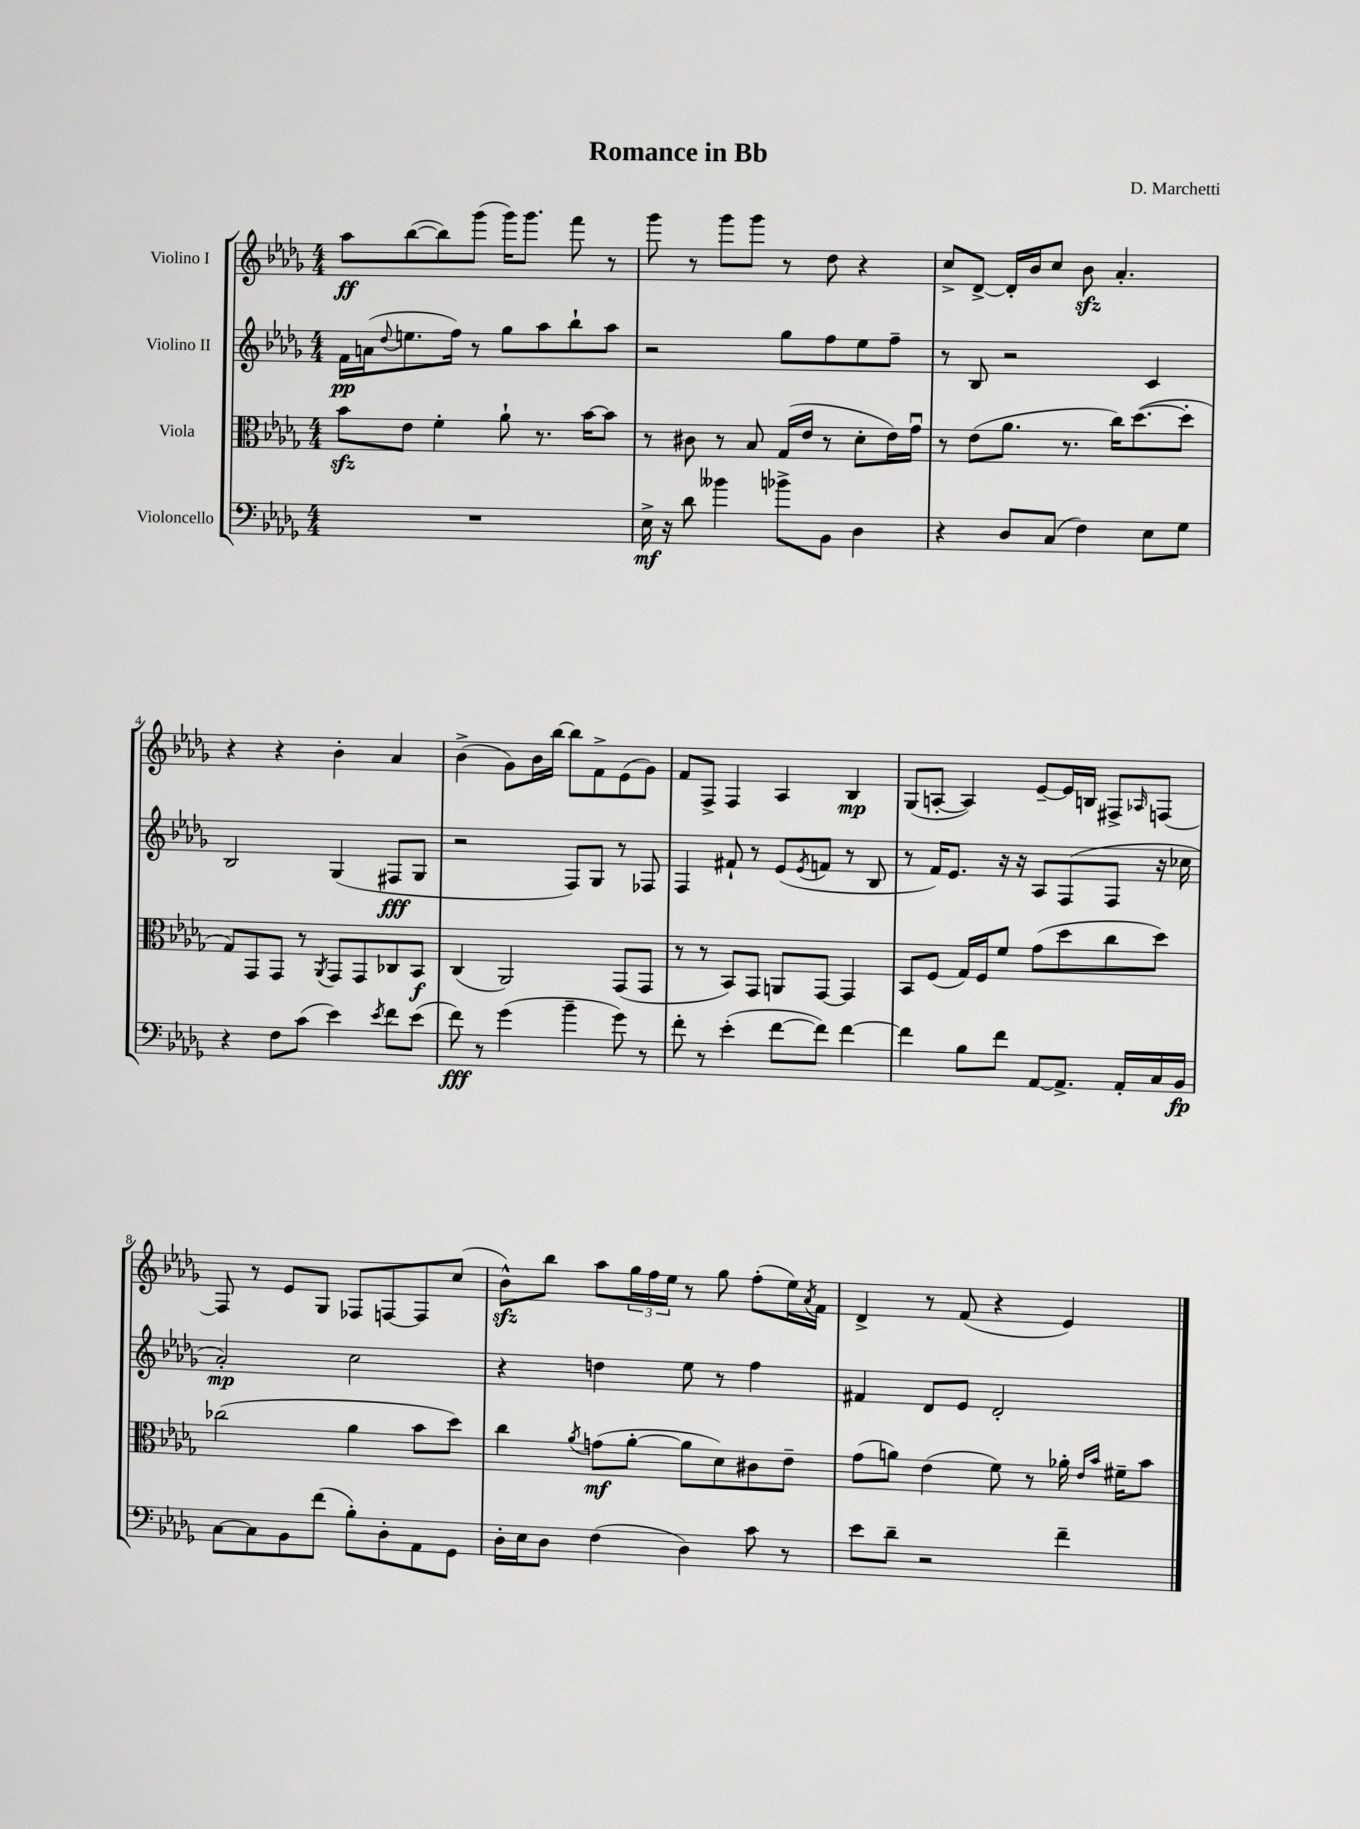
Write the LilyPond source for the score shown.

\header { title = "Romance in Bb" composer = "D. Marchetti" }
<<
\new StaffGroup <<
\new Staff = "s0" \with { instrumentName = "Violino I" } {
    \clef treble \key des \major \numericTimeSignature \time 4/4
    aes''8\ff bes''8~( bes''8) ges'''8( ges'''16) ges'''8. f'''8 r8 |
    ges'''8 r8 ges'''8 ges'''8 r8 des''8 r4 |
    c''8-> des'8~-> des'16-. bes'16 c''8 bes'8\sfz aes'4.-. |
    r4 r4 bes'4-. aes'4 |
    bes'4->( ges'8) bes'16 bes''16~ bes''8 f'8-> ees'8( ges'8) |
    f'8 f8-> f4 aes4 bes4\mp |
    ges8( a8~-. a4) ees'8~-- ees'16 b16 fis8-> \grace { aes16 } f8~ |
    f8 r8 ees'8 ges8 fes8 f8~ f8 c''8( |
    bes'8-^\sfz) bes''8 aes''8 \tuplet 3/2 { ges''16 f''16 ees''16 } r8 ges''8 f''8-.( ees''16) \acciaccatura { aes'8 } f'16 |
    des'4-> r8 f'8( r4 ees'4) \bar "|." |
}
\new Staff = "s1" \with { instrumentName = "Violino II" } {
    \clef treble \key des \major \numericTimeSignature \time 4/4
    f'16\pp a'16( \appoggiatura { des''8 } e''8. f''16) r8 ges''8 aes''8 bes''8-! aes''8 |
    r2 ges''8 f''8 ees''8 f''8-- |
    r8 bes8 r2 c'4 |
    bes2 ges4( fis8\fff ges8 |
    r2 f8) ges8 r8 fes8 |
    f4 fis'8-! r8 ees'8( \acciaccatura { ees'8 } f'8 r8 bes8 |
    r8 f'16) ees'8. r16 r16 aes8 f8( f8 r16 ces''16 |
    aes'2-.\mp) c''2 |
    r4 d''4 ees''8 r8 f''4 |
    fis'4 des'8 ees'8 des'2-. \bar "|." |
}
\new Staff = "s2" \with { instrumentName = "Viola" } {
    \clef alto \key des \major \numericTimeSignature \time 4/4
    bes'8\sfz ees'8 f'4-. aes'8-! r8. bes'16~ bes'8 |
    r8 cis'8 r8 bes8 ges16( ees'16 r8 des'8-. ees'16) ges'16\downbow |
    r8 ees'8( aes'8. r8. c''16) des''8.~( des''8-. |
    ges8) ges,8 ges,8 r8 \acciaccatura { aes,8 } ges,8 ges,8 ces8 bes,8\f |
    c4( aes,2) ges,8( ges,8 |
    r8 r8 bes,8) ges,8 a,8 ges,8~ ges,4 |
    bes,8 f8( ges16) f16 f'8 ges'8( des''8 c''8 des''8) |
    ces''2( aes'4 bes'8 des''8) |
    c''4 \acciaccatura { aes'8 } g'8\mf( aes'8~-. aes'8 des'8) cis'8 ees'8-- |
    ges'8( a'8) ees'4( f'8) r8 aes'16-. \grace { ees'16 bes'16 } fis'16-- bes'8 \bar "|." |
}
\new Staff = "s3" \with { instrumentName = "Violoncello" } {
    \clef bass \key des \major \numericTimeSignature \time 4/4
    R1 |
    ees16->\mf r16 des'8 beses'4 bes'8-> bes,8 des4 |
    r4 des8 c8( f4) ees8 ges8 |
    r4 f8 c'8( ees'4) \acciaccatura { ees'8 } f'8 ees'8( |
    f'8\fff) r8 ges'4( bes'4-- ges'8) r8 |
    f'8-. r8 ees'4-.( f'8~ f'8) f'4~ |
    f'4 bes8 f'8 aes,8~ aes,8.-> aes,16-. c16 bes,16\fp |
    c8~ c8 bes,8 f'8( bes8-.) des8-. aes,8 ges,8 |
    des16-. ees16 des8 f4( des4) c'8 r8 |
    ees'8 des'8-- r2 f'4-- \bar "|." |
}
>>
>>
